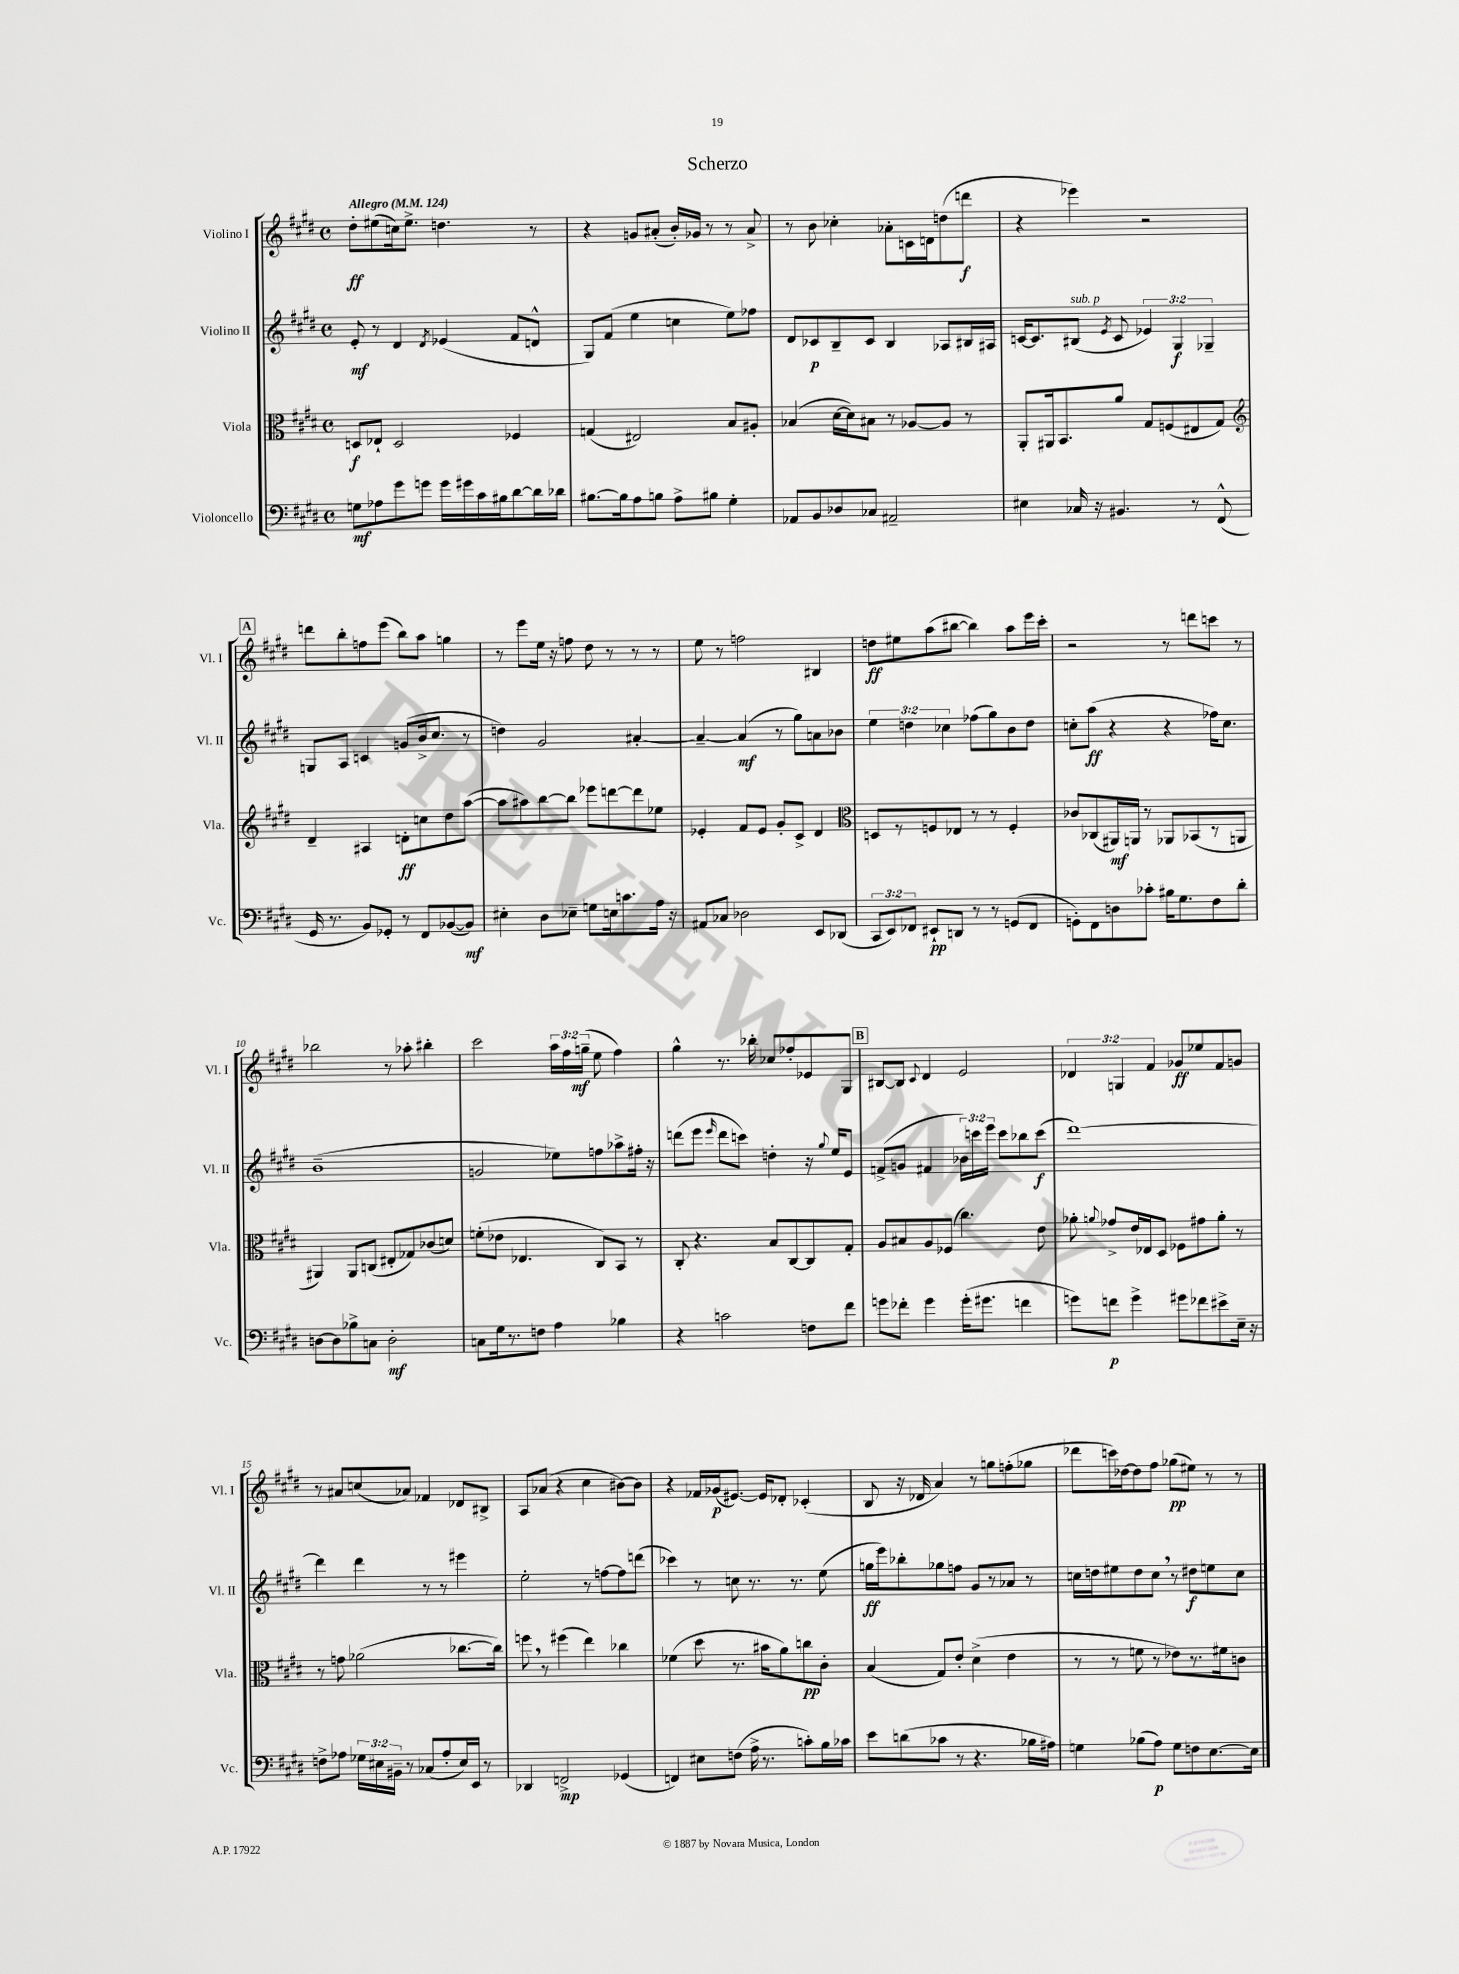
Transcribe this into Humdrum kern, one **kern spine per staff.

**kern	**dynam	**kern	**dynam	**kern	**dynam	**kern	**dynam
*part4	*part4	*part3	*part3	*part2	*part2	*part1	*part1
*staff4	*staff4	*staff3	*staff3	*staff2	*staff2	*staff1	*staff1
*I"Violoncello	*	*I"Viola	*	*I"Violino II	*	*I"Violino I	*
*I'Vc.	*	*I'Vla.	*	*I'Vl. II	*	*I'Vl. I	*
*clefF4	*	*clefC3	*	*clefG2	*	*clefG2	*
*k[f#c#g#d#]	*	*k[f#c#g#d#]	*	*k[f#c#g#d#]	*	*k[f#c#g#d#]	*
*M4/4	*	*M4/4	*	*M4/4	*	*M4/4	*
*met(c)	*	*met(c)	*	*met(c)	*	*met(c)	*
*MM124	*	*MM124	*	*MM124	*	*MM124	*
=1	=1	=1	=1	=1	=1	=1	=1
!	!	!	!	!	!	!LO:TX:a:B:t=Allegro	!
8Gn\L	mf	8Dn/L	f	8e'/	mf	8dd#'\L	ff
8A-X\	.	8E-X`/J	.	8r	.	(8ee#X\	.
8g#\	.	2D/	.	4d#/	.	16ccn\k)	.
.	.	.	.	.	.	8.ee#^\J	.
8gn\J	.	.	.	.	.	.	.
.	.	.	.	8qd#/	.	.	.
16g\LL	.	.	.	(4e-X/	.	4.ddn\	.
16g#X\	.	.	.	.	.	.	.
16c#\	.	.	.	.	.	.	.
16B#X\J	.	.	.	.	.	.	.
[8d#\	.	4F-X/	.	8f#/L	.	.	.
16d#\L]	.	.	.	8dn^^/J	.	8r	.
16d-X\JJ	.	.	.	.	.	.	.
=2	=2	=2	=2	=2	=2	=2	=2
[8.B#X\L	.	(4Gn/	.	8G#/L)	.	4r	.
.	.	.	.	(8f#/J	.	.	.
16B#\k]	.	.	.	.	.	.	.
8A\	.	2E#X/)	.	4ee\	.	8gn/L	.
8Bn\J	.	.	.	.	.	(8a#X'/J	.
8A^\L	.	.	.	4ccn\	.	16b'/LL)	.
.	.	.	.	.	.	16g-X/JJ	.
8B#X\J	.	.	.	.	.	8r	.
4G#'\	.	8B/L	.	8ee\L)	.	8r	.
.	.	8A#X'/J	.	8ff-X\J	.	8a#^/	.
=3	=3	=3	=3	=3	=3	=3	=3
8AA-X/L	.	(4B-X/	.	8d#/L	.	8r	.
8BB/	.	.	.	8c-X/	p	8b\	.
8D-X/	.	[16d#\LL	.	8B~/	.	4cc-X'\	.
.	.	16d#\J])	.	.	.	.	.
8C-X/J	.	8B#X\J	.	8c-/J	.	.	.
2AA#X~/	.	8r	.	4B/	.	8a-X'\L	.
.	.	[8A-X/L	.	.	.	16cn\L	.
.	.	.	.	.	.	16dn\J	.
.	.	8A-/J]	.	8A-X/L	.	(8ddn\	.
.	.	8r	.	16B#X/L	.	8dddn\J	f
.	.	.	.	16A#X/JJ	.	.	.
=4	=4	=4	=4	=4	=4	=4	=4
4E#X\	.	8AA'/L	.	[16cn/KL	.	4r	.
.	.	.	.	8.c/]	.	.	.
.	.	16AA#X/k	.	.	.	.	.
.	.	8.BB/	.	.	.	.	.
!	!	!	!	!LO:TX:a:i:t=sub. p	!	!	!
16C-X/	.	.	.	(8B#X/J	.	4eee-X\)	.
16r	.	.	.	.	.	.	.
.	.	.	.	8qe/	.	.	.
4.BB#X/	.	8a/J	.	8c/	.	.	.
.	.	8G#/L	.	6e-X/)	.	2r	.
.	.	(8Fn/	.	.	.	.	.
.	.	.	.	6G#/	f	.	.
8r	.	8E#X/	.	.	.	.	.
.	.	.	.	6G-X~/	.	.	.
(8FF#^^/	.	8G#/J)	.	.	.	.	.
!!LO:LB:g=z
!!LO:REH:place=s1:t=A
=5	=5	=5	=5	=5	=5	=5	=5
*	*	*clefG2	*	*	*	*	*
16GG#/	.	4d#~/	.	8Gn/L	.	8dddn\L	.
8.r	.	.	.	.	.	.	.
.	.	.	.	8A/J	.	8bb'\	.
8BB/L)	.	4A#X/	.	4cn/	.	8ffn\	.
8GG-X'/J	.	.	.	.	.	(8eee\J	.
8r	.	8dn'\L	ff	(8gn/L	.	8bb\L)	.
8FF#/L	.	8ccn\	.	16b^/k	.	8aa\J	.
.	.	.	.	8.cc#/J	.	.	.
([8BB-X/	.	8dd#\	.	.	.	4ggn\	.
8BB-/J])	mf	([8aa\J	.	8r	.	.	.
=6	=6	=6	=6	=6	=6	=6	=6
4E#X'\	.	8aa\L]	.	4ddn\)	.	8r	.
.	.	8aa#X\)	.	.	.	8eee\L	.
8D#\L	.	[8bb\	.	2g#/	.	16ee\Jk	.
.	.	.	.	.	.	16r	.
8E-X~\J	.	8bb\J]	.	.	.	8ffn\	.
8Gn\L	.	8eee-X\L	.	.	.	8dd#\	.
16En\k	.	[8dddn\	.	.	.	8r	.
8.cn\	.	.	.	.	.	.	.
.	.	8ddd\]	.	[4a#X'/	.	8r	.
16A\Jk	.	8ee-X\J	.	.	.	8r	.
16r	.	.	.	.	.	.	.
=7	=7	=7	=7	=7	=7	=7	=7
8AA#X/L	.	4e-X'/	.	4a#~/_	.	8ee\	.
8C-X/J	.	.	.	.	.	8r	.
2D-X\	.	8f#/L	.	(4a#/]	mf	2ffn\	.
.	.	8e-/J	.	.	.	.	.
.	.	8g#'/L	.	8r	.	.	.
.	.	8c#^/J	.	8gg#\L)	.	.	.
8EE/L	.	4d#/	.	8an\	.	4B#X/	.
(8DD-X/J	.	.	.	8b-X\J	.	.	.
=8	=8	=8	=8	=8	=8	=8	=8
*	*	*clefC3	*	*	*	*	*
12CC#/L	.	8Dn/L	.	6ee\	.	8ddn\L	ff
12EE/)	.	.	.	.	.	.	.
.	.	8r	.	.	.	8ee#X\	.
12FF-X/J	.	.	.	6ddn\	.	.	.
8EE#X`/L	pp	8Fn/	.	.	.	(8aa\	.
.	.	.	.	6cc-X\	.	.	.
8DDn/J	.	8E-X/J	.	.	.	[8bb#X\J	.
8r	.	8r	.	(8ff-X\L	.	4bb#\])	.
8r	.	8r	.	8gg#\)	.	.	.
(8GGn/L	.	4F'/	.	8b\	.	8aa\L	.
8FF-/J	.	.	.	8dd\J	.	16eee\L	.
.	.	.	.	.	.	16ccc#'\JJ	.
=9	=9	=9	=9	=9	=9	=9	=9
8GGn'\L)	.	8c-X/L	.	8ccn'\L	.	2r	.
8FF#\	.	(8C-X/	.	(8aa\J	ff	.	.
8Dn\	.	16AA#X/L)	mf	4r	.	.	.
.	.	16AAn/JJ	.	.	.	.	.
8c-X'\J	.	8r	.	.	.	.	.
16B#X\KL	.	8AA-X/L	.	4r	.	8r	.
8.G#\	.	.	.	.	.	.	.
.	.	(8BB-X/	.	.	.	8dddn\L	.
8F#\	.	8r	.	16ff-X\KL)	.	8cccn\J	.
.	.	.	.	8.cc\J	.	.	.
8d#'\J	.	8AAn/J	.	.	.	8r	.
!!LO:LB:g=z
=10	=10	=10	=10	=10	=10	=10	=10
[8Dn\L	.	4AA#X/)	.	(1b~	.	2bb-X\	.
8D\]	.	.	.	.	.	.	.
8B-X^\	.	8AA#/L	.	.	.	.	.
8Cn\J	.	(8Cn/J	.	.	.	.	.
2D'\	mf	8E#X'/L	.	.	.	8r	.
.	.	8G-X/)	.	.	.	8aa-X'\	.
.	.	(8c-X/	.	.	.	4bb#X'\	.
.	.	8dn/J)	.	.	.	.	.
=11	=11	=11	=11	=11	=11	=11	=11
8Cn\L	.	(8fn'\L	.	2gn/	.	2ccc#\	.
16G#\k	.	8e-X\J	.	.	.	.	.
8.r	.	.	.	.	.	.	.
.	.	4.E-X/	.	.	.	.	.
8Fn\J	.	.	.	.	.	.	.
4A\	.	.	.	8ee-X\L)	.	24aa\LL	.
.	.	.	.	.	.	24ff#\	.
.	.	.	.	.	.	(24ggn~\JJ	mf
.	.	8C#/L)	.	8ffn\	.	8ee\	.
4B-X\	.	8BB/J	.	8aa-X^\	.	4ff#\)	.
.	.	8r	.	16ff#X'\Jk	.	.	.
.	.	.	.	16r	.	.	.
=12	=12	=12	=12	=12	=12	=12	=12
4r	.	8C#'/	.	(8dddn\L	.	4gg#^^\	.
.	.	4.r	.	8eee\J	.	.	.
.	.	.	.	16qqeee/	.	.	.
2cn\	.	.	.	8ddd\L	.	8.r	.
.	.	.	.	8cccn\J)	.	.	.
.	.	.	.	.	.	16bb-X'\	.
.	.	8B/L	.	4ddn'\	.	8cc-X/L	.
.	.	[8C#/	.	.	.	8ff-X'/	.
8Fn\L	.	8C#/]	.	16r	.	8e-X/	.
.	.	.	.	8qqgg#/	.	.	.
.	.	.	.	16ee/KL	.	.	.
8f#\J	.	8G#'/J	.	8e/J	.	8G#/J	.
!!LO:REH:place=s1:t=B
=13	=13	=13	=13	=13	=13	=13	=13
8gn\L	.	8A/L	.	(8fn^/L	.	[8B#X/L	.
8f-X'\J	.	8B#X/	.	8gn/J	.	8B#/J]	.
.	.	.	.	.	.	8qqc#/	.
4g\	.	8A/	.	4f#X/	.	4d#/	.
.	.	(8F-X/J	.	.	.	.	.
(16g'\KL	.	4.cc#\)	.	24b-X\LL)	.	2e/	.
.	.	.	.	24cccn\	.	.	.
8.g#X\J	.	.	.	.	.	.	.
.	.	.	.	24eee\JJ	.	.	.
.	.	.	.	8ccc\L	.	.	.
4fn\	.	.	.	8bb-X\	.	.	.
.	.	8e\	.	(8ccc\J	f	.	.
=14	=14	=14	=14	=14	=14	=14	=14
8gn\L)	.	8a-X'\	.	[1ddd#)	.	6d-X/	.
.	.	8qqan/	.	.	.	.	.
8fn\J	p	8g-X^/L	.	.	.	.	.
.	.	.	.	.	.	6Gn/	.
4g^\	.	16e/L	.	.	.	.	.
.	.	16E-X/J	.	.	.	.	.
.	.	.	.	.	.	6f#/	.
.	.	8D#/J	.	.	.	.	.
8g#X\L	.	8F-X\L	.	.	.	8g-X/L	ff
8f-X\	.	8g#X\	.	.	.	8ee-X/	.
8e#X^\	.	8a'\J	.	.	.	8f#/	.
16E~\Jk	.	8r	.	.	.	8gn/J	.
16r	.	.	.	.	.	.	.
!!LO:LB:g=z
=15	=15	=15	=15	=15	=15	=15	=15
8Fn^\L	.	8r	.	4ddd#\]	.	8r	.
8A-X\J	.	8gn\	.	.	.	8a#X/L	.
24G-X\LL	.	(2a-X\	.	4ddd#\	.	(8ccn/	.
24E#X\	.	.	.	.	.	.	.
24BB#X~\JJ	.	.	.	.	.	.	.
8r	.	.	.	.	.	8a-X/J)	.
(8C-X/L	.	.	.	8r	.	4f-X/	.
8A-'/	.	.	.	8r	.	.	.
16E#/L)	.	[8.cc-X\L	.	4eee#X\	.	8d-X/L	.
16EE/JJ	.	.	.	.	.	.	.
8r	.	.	.	.	.	8B#X^/J	.
.	.	16cc-\Jk])	.	.	.	.	.
=16	=16	=16	=16	=16	=16	=16	=16
4DD-X/	.	8ffn,\	.	2ee'\	.	8A/L	.
.	.	8r	.	.	.	(8a-X/J	.
2FFn^/	mp	(4ff#X\	.	.	.	4r	.
.	.	4ee\)	.	8r	.	4cc#\	.
.	.	.	.	[8ffn\L	.	.	.
(4GG-X/	.	4cc-X\	.	8ff\]	.	[8b#X\L)	.
.	.	.	.	(8dddn\J	.	8b#\J]	.
=17	=17	=17	=17	=17	=17	=17	=17
4FFn/)	.	(4f-X\	.	4ccc-X\)	.	4r	.
8E#X\L	.	8dd#\	.	8r	.	16f-X/LL	.
.	.	.	.	.	.	(16g-X/J	p
(8Fn\J	.	8.r	.	8ccn\	.	[8.e#X/J)	.
16A^\	.	.	.	8.r	.	.	.
8.r	.	16b#X\KL	.	.	.	16e#/KL]	.
.	.	8a\)	.	.	.	8d-X'/J	.
.	.	.	.	8.r	.	.	.
8cn'\L)	.	8ccn\	pp	.	.	(4c-X'/	.
16B\L	.	8c#'\J	.	(8ee\	.	.	.
16c-X\JJ	.	.	.	.	.	.	.
=18	=18	=18	=18	=18	=18	=18	=18
8e\L	.	(4B/	.	16ggn\LL	ff	8B/	.
.	.	.	.	16eee\J)	.	.	.
(8dn\	.	.	.	8bb-X'\	.	16r	.
.	.	.	.	.	.	16d-X/	.
8c-X\J	.	8G#/L)	.	8gg-X\	.	4a/)	.
8r	.	8e'/J	.	8ffn\J	.	.	.
4.r	.	(4d#^\	.	8g#/L	.	8r	.
.	.	.	.	8r	.	8ggn\L	.
.	.	4e\	.	8a-X/J	.	(8ffn'\	.
16B-X\LL	.	.	.	8r	.	8gg-X\J	.
16A#X\JJ)	.	.	.	.	.	.	.
=19	=19	=19	=19	=19	=19	=19	=19
4Gn\	.	8r	.	16ccn\LL	.	8ddd-X\L	.
.	.	.	.	16ddn\J	.	.	.
.	.	8r	.	8ee#X\	.	16cccn\L)	.
.	.	.	.	.	.	[16dd-X\J	.
(8B-X\L	.	8fn\	.	8dd\	.	8dd-\]	.
8A\J)	p	8r	.	8cc,\J	.	8ff#\J	.
8G\L	.	8e-X\L)	.	8r	.	(8gg-X\L	pp
8Fn\	.	8.r	.	8dd#X\L	f	8ee#X\J)	.
[8.E\	.	.	.	8een\	.	8r	.
.	.	16f#X\k	.	.	.	.	.
.	.	8cn\J	.	8cc\J	.	8r	.
16E\Jk]	.	.	.	.	.	.	.
==	==	==	==	==	==	==	==
*-	*-	*-	*-	*-	*-	*-	*-
